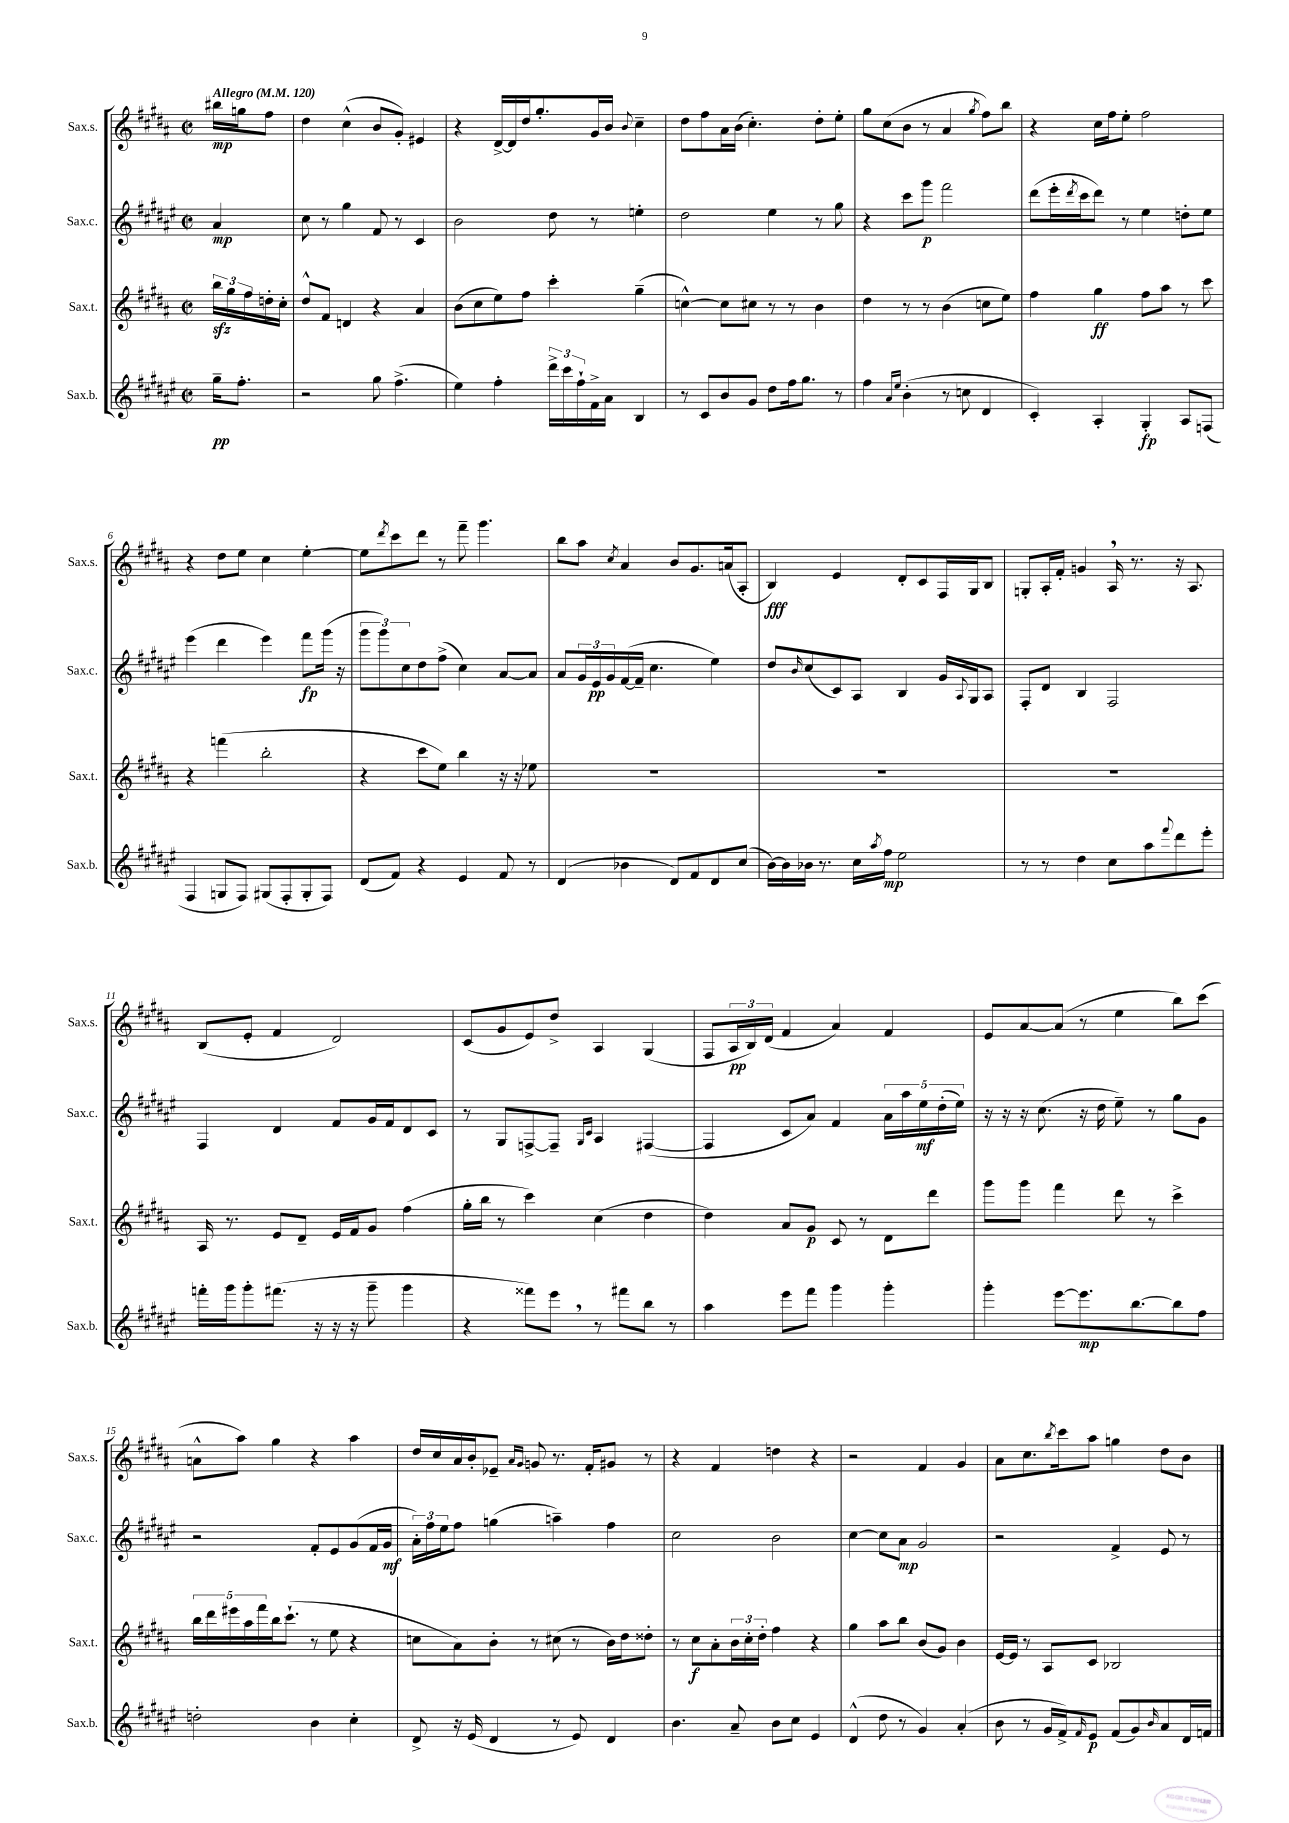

**kern	**kern	**kern	**kern
*staff4	*staff3	*staff2	*staff1
*clefG2	*clefG2	*clefG2	*clefG2
*k[f#c#g#d#a#e#]	*k[f#c#g#d#a#]	*k[f#c#g#d#a#e#]	*k[f#c#g#d#a#]
*M2/2	*M2/2	*M2/2	*M2/2
*met(c|)	*met(c|)	*met(c|)	*met(c|)
*MM120	*MM120	*MM120	*MM120
16gg#~	24bb	4a#	16bb#
.	24gg#	.	.
8.ff#'	.	.	16gg
.	24ff#	.	.
.	16dd'	.	8ff#
.	16cc#'	.	.
=	=	=	=
2r	8dd#^^	8cc#	4dd#
.	8f#	8r	.
.	4d	4gg#	(4cc#^^
8gg#	4r	8f#	8b
(4.ff#^	.	8r	8g#')
.	4a#	4c#	4e#
=	=	=	=
4ee#)	(8b	2b	4r
.	8cc#	.	.
4ff#'	8ee)	.	[16d#^
.	.	.	16d#]
.	8ff#	.	16dd#
.	.	.	8.gg#'
24ddd#^	4ccc#'	8dd#	.
24ccc#	.	.	.
24ff#`	.	.	.
16f#^	.	8r	16g#
16a#	.	.	16b
.	.	.	8qqb
4B	(4gg#~	4ee'	4cc#~
=	=	=	=
8r	[4cc^^)	2dd#	8dd#
8c#	.	.	8ff#
8b	8cc]	.	16a#
.	.	.	(16b
8g#	8cc#	.	4.cc#')
8dd#	8r	4ee#	.
16ff#	8r	.	.
8.gg#	.	.	.
.	4b	8r	8dd#'
8r	.	8gg#	8ee'
=	=	=	=
4ff#	4dd#	4r	8gg#
.	.	.	(8cc#
16qqa#	.	.	.
16qqee#	.	.	.
(4b'	8r	8ccc#	8b
.	8r	8ggg#	8r
8r	(4b	2fff#	4a#
8cc	.	.	.
.	.	.	8qgg#
4d#	8cc	.	8ff#)
.	8ee)	.	8bb
=	=	=	=
4c#')	4ff#	(8ddd#	4r
.	.	16eee#'	.
.	.	8qddd#	.
.	.	16ccc#	.
4A#'	4gg#	8ddd#)	16cc#
.	.	.	16ff#
.	.	8r	8ee'
4G#'	8ff#	4ee#	2ff#
.	8aa#	.	.
8A#	8r	8dd'	.
(8F	8ccc#	8ee#	.
=	=	=	=
4F#	4r	(4eee#	4r
8G	(4fff	4ddd#	8dd#
8F#)	.	.	8ee
(8G#	2bb'	4eee#)	4cc#
8F#'	.	.	.
8G#'	.	8fff#	[4ee'
8F#)	.	(16ggg#	.
.	.	16r	.
=	=	=	=
(8d#	4r	12ggg#	8ee]
.	.	12ggg#)	.
.	.	.	8qddd#
8f#)	.	.	8ccc#
.	.	12cc#	.
4r	8ccc#	8dd#	8ddd#
.	8ee)	(8ff#^	8r
4e#	4bb	4cc#)	8fff#~
.	.	.	4.ggg#
8f#	16r	[8a#	.
.	16r	.	.
8r	8ee-	8a#]	.
=	=	=	=
(4d#	1r	8a#	8bb
.	.	24g#	8aa#
.	.	24e#	.
.	.	24g#	.
.	.	.	8qcc#
4b-	.	([16f#	4a#
.	.	16f#~]	.
.	.	4.cc#	.
8d#)	.	.	8b
8f#	.	.	8.g#
8d#	.	4ee#)	.
.	.	.	(16a
(8cc#	.	.	8A#'
=	=	=	=
[16b)	1r	8dd#	4B)
16b]	.	.	.
.	.	16qqb	.
16b-	.	(8cc#	.
8.r	.	.	.
.	.	8c#)	4e
16cc#	.	8A#	.
8qaa#	.	.	.
16ff#	.	.	.
2ee#	.	4B	8d#'
.	.	.	8c#
.	.	16g#	16F#
.	.	8qqA#	.
.	.	16G#	16G#
.	.	8A#	8B
=	=	=	=
8r	1r	8F#'	8G'
8r	.	8d#	16A#'
.	.	.	16f#'
4dd#	.	4B	4g
8cc#	.	2F#	16A#
.	.	.	8.r
8aa#	.	.	.
8qqfff#	.	.	.
8ddd#	.	.	16r
.	.	.	8.A#
8eee#'	.	.	.
=	=	=	=
16fff'	16A#	4F#	(8B
16ggg#	8.r	.	.
8ggg#'	.	.	8e'
(8.fff#	8e	4d#	4f#
.	8d#~	.	.
16r	.	.	.
16r	16e	8f#	2d#)
16r	16f#	.	.
8ggg#~	8g#	16g#	.
.	.	16f#	.
4ggg#	(4ff#	8d#	.
.	.	8c#	.
=	=	=	=
4r	16gg#'	8r	(8c#
.	16bb	.	.
.	8r	8G#	8g#
8fff##)	4ccc#)	[8F^	8e)
8eee#	.	8F~]	8dd#^
.	.	16qqG#	.
.	.	16qqc#	.
8r	(4cc#	4A#	4A#
8fff#	.	.	.
8bb	4dd#	([4F#	(4G#
8r	.	.	.
=	=	=	=
4aa#	4dd#)	4F#]	8F#
.	.	.	24A#
.	.	.	24B)
.	.	.	(24d#
8eee#	8a#	8c#	4f#
8fff#	8g#	8a#)	.
4ggg#	8c#	4f#	4a#)
.	8r	.	.
4ggg#'	8d#	20a#	4f#
.	.	20aa#	.
.	.	20ee#	.
.	8ddd#	.	.
.	.	(20dd#'	.
.	.	20ee#)	.
=	=	=	=
4ggg#'	8ggg#	16r	8e
.	.	16r	.
.	8ggg#	16r	[8a#
.	.	(8.cc#	.
[8eee#	4fff#	.	(8a#]
8.eee#]	.	16r	8r
.	.	16dd#	.
.	8ddd#	8ee#~)	4ee
[8.bb	.	.	.
.	8r	8r	.
8bb]	4ccc#^	8gg#	8bb)
8ff#	.	8g#	(8ccc#
=	=	=	=
2dd'	20bb	2r	8a^^
.	20ddd#	.	.
.	20eee#	.	.
.	.	.	8aa#)
.	20aa#	.	.
.	20fff#	.	.
.	16bb	.	4gg#
.	(8.ccc#`	.	.
4b	8r	8f#'	4r
.	8ee	8e#	.
4cc#'	4r	(8g#	4aa#
.	.	16f#	.
.	.	16g#	.
=	=	=	=
8d#^	8cc	24a#')	16dd#
.	.	24ff#	.
.	.	.	16cc#
.	.	24ee#	.
16r	8a#)	8ff#	16a#
(16e#	.	.	16b'
4d#	8b'	(4gg	8e-~
.	.	.	16qqa#
.	.	.	16qqg#
.	8r	.	8g
8r	(8cc#	4aa~)	8.r
8e#)	8r	.	.
.	.	.	16f#'
4d#	16b)	4ff#	8g#
.	16dd#	.	.
.	8dd##'	.	8r
=	=	=	=
4.b	8r	2cc#	4r
.	8cc#	.	.
.	8a#'	.	4f#
8a#~	24b	.	.
.	24cc#'	.	.
.	24dd#'	.	.
8b	4ff#	2b	4dd
8cc#	.	.	.
4e#	4r	.	4r
=	=	=	=
(4d#^^	4gg#	[4cc#	2r
8dd#	8aa#	8cc#]	.
8r	8bb	8a#	.
4g#)	(8b	2g#	4f#
.	8g#)	.	.
(4a#'	4b	.	4g#
=	=	=	=
8b	[16e	2r	8a#
.	16e]	.	.
8r	8r	.	8.cc#
16g#	8A#	.	.
.	.	.	8qbb
16f#^)	.	.	16ccc#
16qqf#	.	.	.
8e#	8c#	.	8aa#
(8f#	2B-	4f#^	4gg
8g#)	.	.	.
16qqb	.	.	.
8a#	.	8e#	8dd#
16d#	.	8r	8b
16f	.	.	.
==	==	==	==
*-	*-	*-	*-
